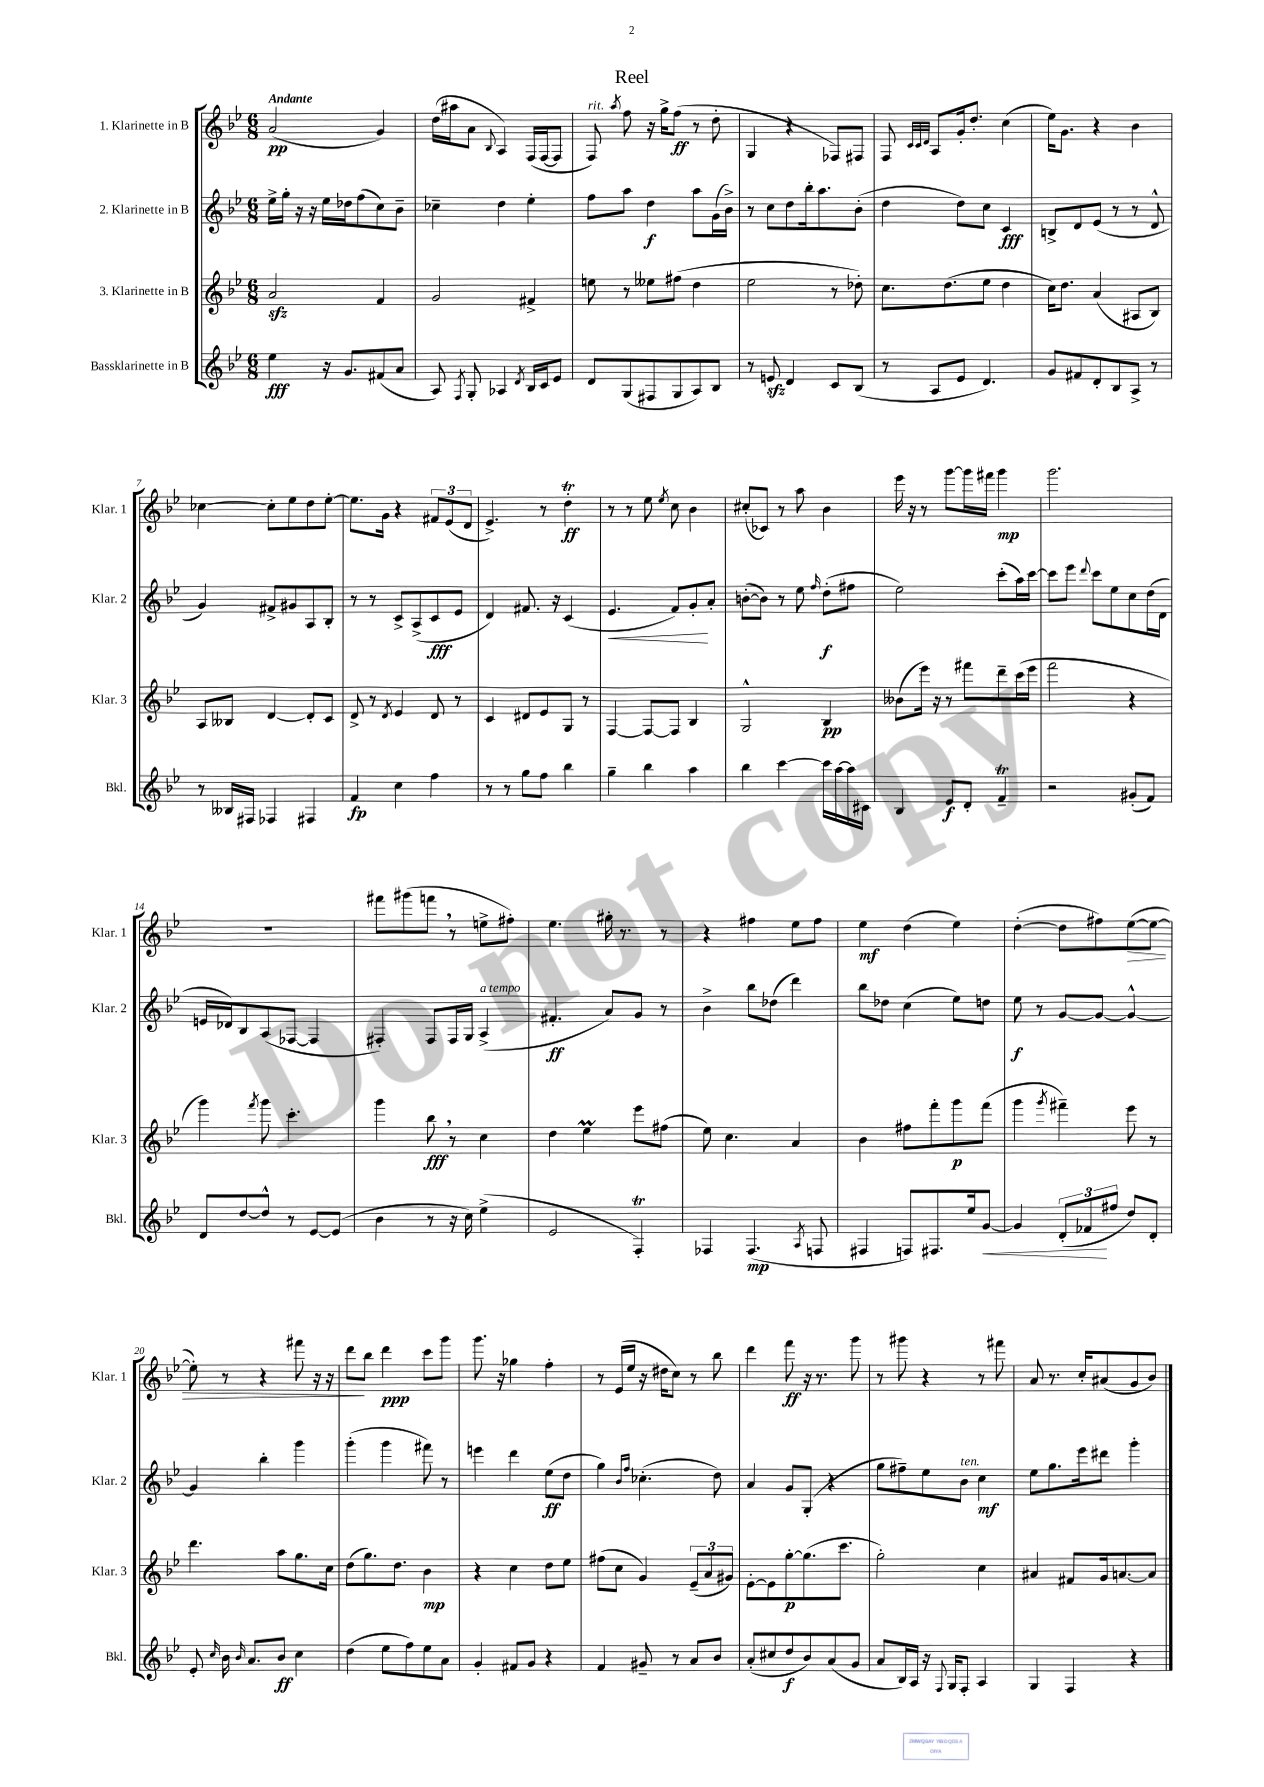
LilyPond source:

\header { title = "Reel" }
<<
\new StaffGroup <<
\new Staff = "s0" \with { instrumentName = "1. Klarinette in B" shortInstrumentName = "Klar. 1" } {
    \clef treble \key bes \major \numericTimeSignature \time 6/8 \tempo "Andante"
    \autoBeamOff a'2\pp( g'4) |
    d''16[( ais''16 a'8] \appoggiatura { bes8 } a4) f16[( f16~ f8] |
    f8^\markup { \italic "rit." }) \acciaccatura { a''8 } f''8 r16 g''16[-> f''8]\ff( r8 d''8-. |
    g4 r4 fes8[) fis8] |
    f8 \grace { c'32[ c'32 d'32] } a8[ g'16-. d''8.]-. c''4( |
    ees''16[) g'8.] r4 bes'4 |
    ces''4~ ces''8[-. ees''8 d''8 ees''8]~-. |
    ees''8.[ g'16] r4 \tuplet 3/2 { fis'8[ ees'8( d'8] } |
    ees'4.->) r8 d''4-.\trill\ff |
    r8 r8 ees''8 \acciaccatura { ees''8 } c''8 bes'4 |
    cis''8[-.( ces'8]) r8 a''8 bes'4 |
    ees'''16 r16 r8 g'''8[~ g'''16 fis'''16] g'''4\mp |
    g'''2. |
    r2. |
    fis'''8[ gis'''8( f'''8] \breathe r8 e''8[-> fis''8]-.) |
    ees''4. gis''16-. r8. r8 |
    r4 fis''4 ees''8[ fis''8] |
    ees''4\mf d''4( ees''4) |
    d''4~-.( d''8[ fis''8) ees''8~\>( ees''8]~ |
    ees''8-.) r8 r4 fis'''8 r16 r16 |
    d'''8[\! bes''8] d'''4\ppp c'''8[ g'''8] |
    g'''8. r16 ges''4 f''4-. |
    r8 ees'16[( ees''16] r16 dis''16[ c''8]) r8 bes''8 |
    d'''4 f'''8\ff r16 r8. g'''8 |
    r8 gis'''8 r4 r8 fis'''8 |
    a'8 r8. c''16[-. ais'8( g'8 bes'8]) \bar "|." |
}
\new Staff = "s1" \with { instrumentName = "2. Klarinette in B" shortInstrumentName = "Klar. 2" } {
    \clef treble \key bes \major \numericTimeSignature \time 6/8
    \autoBeamOff ees''16[-> g''16]-. r16 r16 ees''16[ des''16 f''8( c''8) bes'8]-- |
    ces''4-- d''4 ees''4-. |
    f''8[ a''8] d''4\f a''8[ g'16( bes'16]->) |
    r8 c''8[ d''8 bes''16-. a''8. bes'8]-.( |
    d''4 d''8[) c''8] c'4\fff |
    b8[-> d'8 ees'8]( r8 r8 d'8-^ |
    g'4) fis'8[-> gis'8 a8 bes8]-. |
    r8 r8 c'8[-> a8->( c'8\fff ees'8] |
    d'4) fis'8. r16 c'4( |
    ees'4.\< f'8[) g'8-.\! a'8]-. |
    b'8[~-.( b'8]) r8 ees''8 \grace { f''16 } d''8[-.\f( fis''8] |
    ees''2) c'''8[-.( a''16) c'''16]~ |
    c'''8[ ees'''8] \appoggiatura { d'''8 } c'''8[ ees''8 c''8 d''16( d'16] |
    e'16[ des'16) bes8 a8( fes8]~ fes4 |
    fis4-.) fis8[ fis16 g16] a4->^\markup { \italic "a tempo" }( |
    fis'4.-.\ff a'8[) g'8] r8 |
    bes'4-> bes''8[ des''8]( d'''4) |
    bes''8[ des''8] c''4( ees''8[) d''8] |
    ees''8\f r8 g'8[~ g'8]~ g'4~-^ |
    g'4 bes''4-. g'''4 |
    g'''4-.( g'''4 fis'''8) r8 |
    e'''4 d'''4 ees''8[\ff( d''8] |
    g''4) \grace { bes'16[ f''16] } ces''4.-.( d''8) |
    a'4 g'8[ g8]-.( r4 |
    g''8[ fis''8--) ees''8 bes'8]^\markup { \italic "ten." } c''4\mf |
    ees''8[ g''8. ees'''16 dis'''8] g'''4-. \bar "|." |
}
\new Staff = "s2" \with { instrumentName = "3. Klarinette in B" shortInstrumentName = "Klar. 3" } {
    \clef treble \key bes \major \numericTimeSignature \time 6/8
    \autoBeamOff a'2\sfz f'4 |
    g'2 fis'4-> |
    e''8 r8 eeses''8[ fis''8]( d''4 |
    ees''2 r8 des''8-.) |
    c''8.[ d''8.( ees''8] d''4 |
    c''16[) d''8.] a'4( ais8[ bes8]) |
    a8[ beses8] d'4~ d'8[-. c'8] |
    d'8-> r8 \acciaccatura { d'8 } ees'4 d'8 r8 |
    c'4 dis'8[ ees'8 g8] r8 |
    f4~ f8[~ f8] bes4 |
    g2-^ bes4\pp |
    beses'8[( ees'''16]) r16 r8 fis'''8[ d'''8-- c'''16( ees'''16] |
    f'''2 r4 |
    g'''4) \acciaccatura { f'''8 } g'''8 c'''4.-. |
    g'''4 bes''8\fff \breathe r8 c''4 |
    d''4 ees''4\prall ees'''8[ fis''8]( |
    ees''8) c''4. a'4 |
    bes'4 fis''8[ f'''8-. g'''8\p f'''8]( |
    g'''4 \acciaccatura { g'''8 } fis'''4--) ees'''8 r8 |
    d'''4. a''8[ g''8. c''16] |
    d''8[( g''8.) d''8.] bes'4\mp |
    r4 c''4 d''8[ ees''8] |
    fis''8[( c''8] g'4) \tuplet 3/2 { ees'8[--( a'8 gis'8]) } |
    ees'8[~-. ees'8 g''8~-.\p g''8.( c'''8.] |
    g''2-.) c''4 |
    ais'4 fis'8[ g'16 a'8.~ a'8] \bar "|." |
}
\new Staff = "s3" \with { instrumentName = "Bassklarinette in B" shortInstrumentName = "Bkl." } {
    \clef treble \key bes \major \numericTimeSignature \time 6/8
    \autoBeamOff ees''4\fff r16 g'8.[ fis'8( a'8] |
    a8) \acciaccatura { f8 } g8-. aes4 \acciaccatura { d'8 } bes16[ c'16 ees'8] |
    d'8[ g8( fis8 g8 a8) bes8] |
    r8 e'8\sfz d'4 c'8[ bes8]( |
    r8 a8[ ees'8] d'4.) |
    g'8[ fis'8 d'8-. bes8 a8]-> r8 |
    r8 beses16[ fis16] fes4 fis4 |
    f'4\fp c''4 f''4 |
    r8 r8 g''8[ f''8] bes''4 |
    g''4-- bes''4 a''4 |
    bes''4 c'''4~ c'''16[ a''16~ a''16 cis'16] |
    bes4 ees'8[\f d'8]-. f'4--\trill |
    r2 gis'8[-.( f'8]) |
    d'8[ d''8~ d''8]-^ r8 ees'8[~ ees'8]( |
    bes'4 r8 r16 c''16) ees''4->( |
    ees'2 f4-.\trill) |
    fes4 fes4.\mp( \acciaccatura { a8 } f8 |
    fis4 f8[) fis8. ees''16 g'8]~\< |
    g'4 \tuplet 3/2 { d'8[-.( fes'8\! fis''8] } d''8[) d'8]-. |
    ees'8-. \grace { c''16 } bes'16 \grace { bes'16 } a'8.[ bes'8]\ff c''4 |
    d''4( ees''8[ f''8) ees''8 a'8] |
    g'4-. fis'8[ g'8] r4 |
    f'4 gis'8-- r8 a'8[ bes'8] |
    a'8[-.( cis''8 d''8\f bes'8) a'8( g'8] |
    a'8[ bes16) a16] r16 \appoggiatura { f8 } g16[ f8]-. a4 |
    g4 f4 r4 \bar "|." |
}
>>
>>
